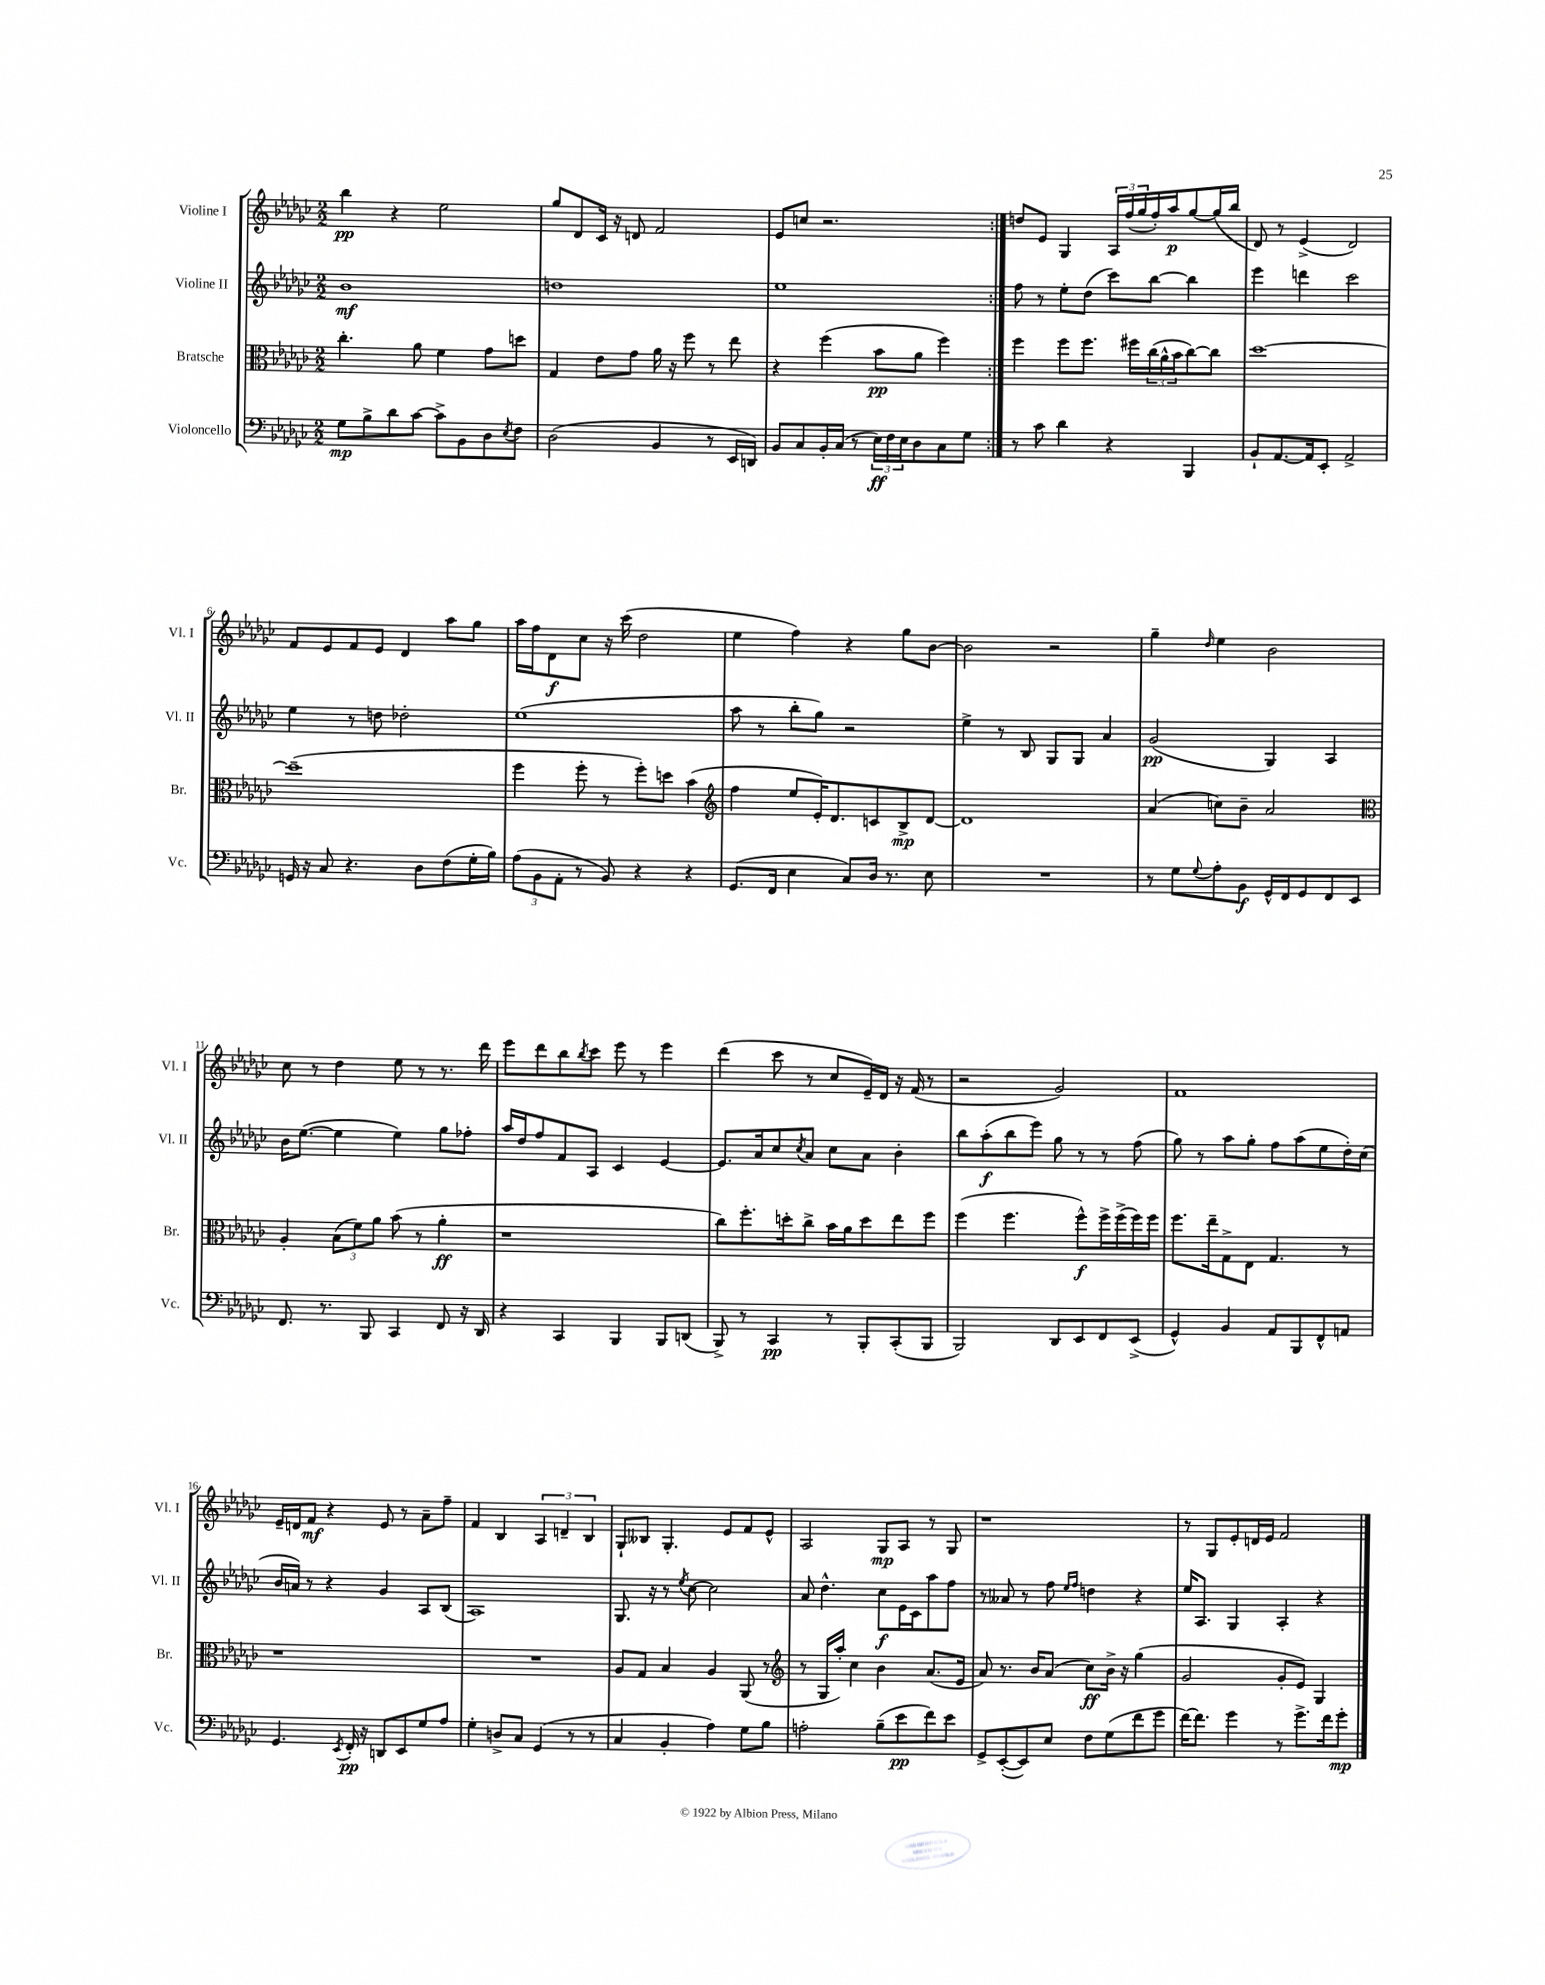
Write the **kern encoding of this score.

**kern	**kern	**kern	**kern
*staff4	*staff3	*staff2	*staff1
*clefF4	*clefC3	*clefG2	*clefG2
*k[b-e-a-d-g-c-]	*k[b-e-a-d-g-c-]	*k[b-e-a-d-g-c-]	*k[b-e-a-d-g-c-]
*M2/2	*M2/2	*M2/2	*M2/2
8G-	4.cc-'	1b-	4bb-
8B-^	.	.	.
8d-	.	.	4r
[8c-	8a-	.	.
8c-^]	4f	.	2ee-
8BB-	.	.	.
8D-	8g-	.	.
8qE-	.	.	.
8F	8dd	.	.
=	=	=	=
(2D-	4G-	1dd	8gg-
.	.	.	8d-
.	8e-	.	16c-
.	.	.	16r
.	8g-	.	8d
4BB-	16a-	.	2f
.	16r	.	.
.	8ff	.	.
8r	8r	.	.
16EE-	8ee-	.	.
16DD)	.	.	.
=	=	=	=
8BB-	4r	1ee-	8e-
8C-	.	.	8cc
16BB-'	(4ff	.	2.r
(16C-	.	.	.
8r	.	.	.
24E-)	8b-	.	.
24F	.	.	.
24E-	.	.	.
8D-	8a-	.	.
8C-	4ff)	.	.
8G-	.	.	.
=:|!	=:|!	=:|!	=:|!
8r	4ff	8ff	8dd
8c-	.	8r	8e-
4d-	8ff	8ee-'	4G-
.	8.ff	(8dd-	.
4r	.	8ccc-)	24A-
.	.	.	(24ff
.	16ff#	.	.
.	.	.	24gg-
.	(24cc-	[8bb-	16ff')
.	24a-^^	.	.
.	.	.	16aa-
.	24b-	.	.
4BBB-	[8cc-)	4bb-]	[8gg-
.	8cc-]	.	(16gg-]
.	.	.	16bb-
=	=	=	=
8BB-`	[1dd-	4eee-	8d-)
[8.AA-	.	.	8r
.	.	4ddd	(4e-^
16AA-]	.	.	.
8EE-'	.	.	.
2AA-^	.	2ccc-	2d-)
=	=	=	=
16GG	(1dd-~]	4ee-	8f
16r	.	.	.
8C-	.	.	8e-
4.r	.	8r	8f
.	.	8dd	8e-
.	.	2dd-'	4d-
8D-	.	.	.
(8F	.	.	8aa-
16G-'	.	.	8gg-
16B-)	.	.	.
=	=	=	=
(12A-	4ff	(1ee-	16aa-
.	.	.	16ff
12BB-	.	.	.
.	.	.	8d-
12AA-'	.	.	.
8r	8ff'	.	8cc-
8BB-)	8r	.	16r
.	.	.	(16ccc-
4r	8ff')	.	2dd-
.	8dd	.	.
4r	(4b-	.	.
=	=	=	=
*	*clefG2	*	*
(8.GG-	4ff	8aa-	4ee-
.	.	8r	.
16FF	.	.	.
4E-	8ee-	8bb-'	4ff)
.	16e-')	8gg-)	.
.	8.d-	.	.
8C-)	.	2r	4r
16D-	8c	.	.
8.r	.	.	.
.	8B-^	.	8gg-
8E-	[8d-	.	[8b-
=	=	=	=
1r	1d-]	4ee-^	2b-]
.	.	8r	.
.	.	8B-	.
.	.	8G-	2r
.	.	8G-	.
.	.	4a-	.
=	=	=	=
8r	(4a-	(2g-	4gg-~
8G-	.	.	.
8qqG-	.	.	16qqdd-
8A-'	8cc)	.	4ee-
8BB-	8b-~	.	.
16GG-^^	2a-	4G-)	2b-
16FF	.	.	.
8GG-	.	.	.
8FF	.	4A-	.
8EE-	.	.	.
=	=	=	=
*	*clefC3	*	*
8.FF	4A-'	16b-	8cc-
.	.	([8.ee-	.
.	.	.	8r
8.r	.	.	.
.	(12B-	4ee-]	4dd-
.	12f)	.	.
8BBB-	.	.	.
.	12a-	.	.
4CC-	(8b-	4ee-)	8ee-
.	8r	.	8r
8FF	4a-'	8gg-	8.r
16r	.	8ff-'	.
16DD-	.	.	16ddd-
=	=	=	=
4r	1r	16aa-	8eee-
.	.	16dd-	.
.	.	8ff	8ddd-
4CC-	.	8f	8bb-
.	.	.	8qbb-
.	.	8A-	8ccc-
4BBB-	.	4c-	8eee-
.	.	.	8r
8BBB-	.	[4e-	4eee-
(8DD	.	.	.
=	=	=	=
8BBB-^)	8cc-)	8.e-]	(4ddd-
8r	8.ff'	.	.
.	.	16a-	.
4CC-	.	8cc-	8ccc-
.	16dd'	.	.
.	.	8qcc-	.
.	8cc-^	8a-	8r
8r	16b-	8cc-	8cc-
.	16a-	.	.
8BBB-'	8dd	8a-	16e-~)
.	.	.	16d-
(8CC-'	8ee-	4b-'	16r
.	.	.	(16f
8BBB-	8ff	.	8r
=	=	=	=
2BBB-)	(4ff	8bb-	2r
.	.	(8aa-'	.
.	4.ff	8bb-	.
.	.	8eee-)	.
8DD-	.	8gg-	2g-)
8EE-	8ff^^)	8r	.
8FF	16ff^	8r	.
.	(16ff^	.	.
(8EE-^	16ff)	(8ff	.
.	16ff	.	.
=	=	=	=
4GG-^^)	8.ff	8gg-)	1f
.	.	8r	.
.	16ee-~	.	.
4BB-	8G-^	8aa-	.
.	8E-	8gg-'	.
8AA-	4.G-	8ff	.
8BBB-	.	(8aa-	.
8FF^^	.	8ee-	.
8AA	8r	16dd-')	.
.	.	(16cc-	.
=	=	=	=
4.GG-	1r	16b-	16e-~
.	.	16a)	16d
.	.	8r	8f
.	.	4r	4r
8qEE-	.	.	.
16FF'	.	.	.
16r	.	.	.
8DD	.	4g-	8e-
8EE-	.	.	8r
8G-	.	8A-	8a-~
8A-	.	(8B-	8ff~
=	=	=	=
4G-'	1r	1A-)	4f
8D^	.	.	4B-
8C-	.	.	.
(4GG-	.	.	6A-
.	.	.	6d~
8r	.	.	.
.	.	.	6B-
8r	.	.	.
=	=	=	=
4C-	8A-	8.G-	8G-`
.	8G-	.	8B--
.	.	16r	.
4BB-'	4B-	8r	4.G-'
.	.	8qee-	.
.	.	[8cc-	.
4A-)	4A-	2cc-]	.
.	.	.	8e-
8G-	(8AA-	.	8f
8B-	8r	.	8e-^^
=	=	=	=
*	*clefG2	*	*
2A'	8r	8a-	2A-
.	16G-	4.dd-^^	.
.	16aa-')	.	.
.	4cc-	.	.
(8B-~	4b-	8cc-	8G-
8e-	.	16e-	8A-
.	.	16c-	.
8f)	(8.a-	8aa-	8r
8e-	.	8ff	8G-
.	16e-	.	.
=	=	=	=
8GG-^	8a-)	8r	1r
([8EE-'	8.r	8a--	.
8EE-])	.	8r	.
.	16b-	.	.
8E-	(8a-	8ff	.
.	.	16qqee-	.
.	.	16qqff	.
8F	8cc-)	4dd	.
(8G-	16b-^	.	.
.	16r	.	.
8f	(4gg-	4r	.
8g-	.	.	.
=	=	=	=
[16f)	2g-	16ee-	8r
8.f]	.	8.A-	.
.	.	.	8G-
4g-	.	4G-	8e-'
.	.	.	16d
.	.	.	16e-
8r	8g-'	4A-'	2f
8.g-^	8e-)	.	.
.	4G-	4r	.
16f	.	.	.
8g-'	.	.	.
==	==	==	==
*-	*-	*-	*-
